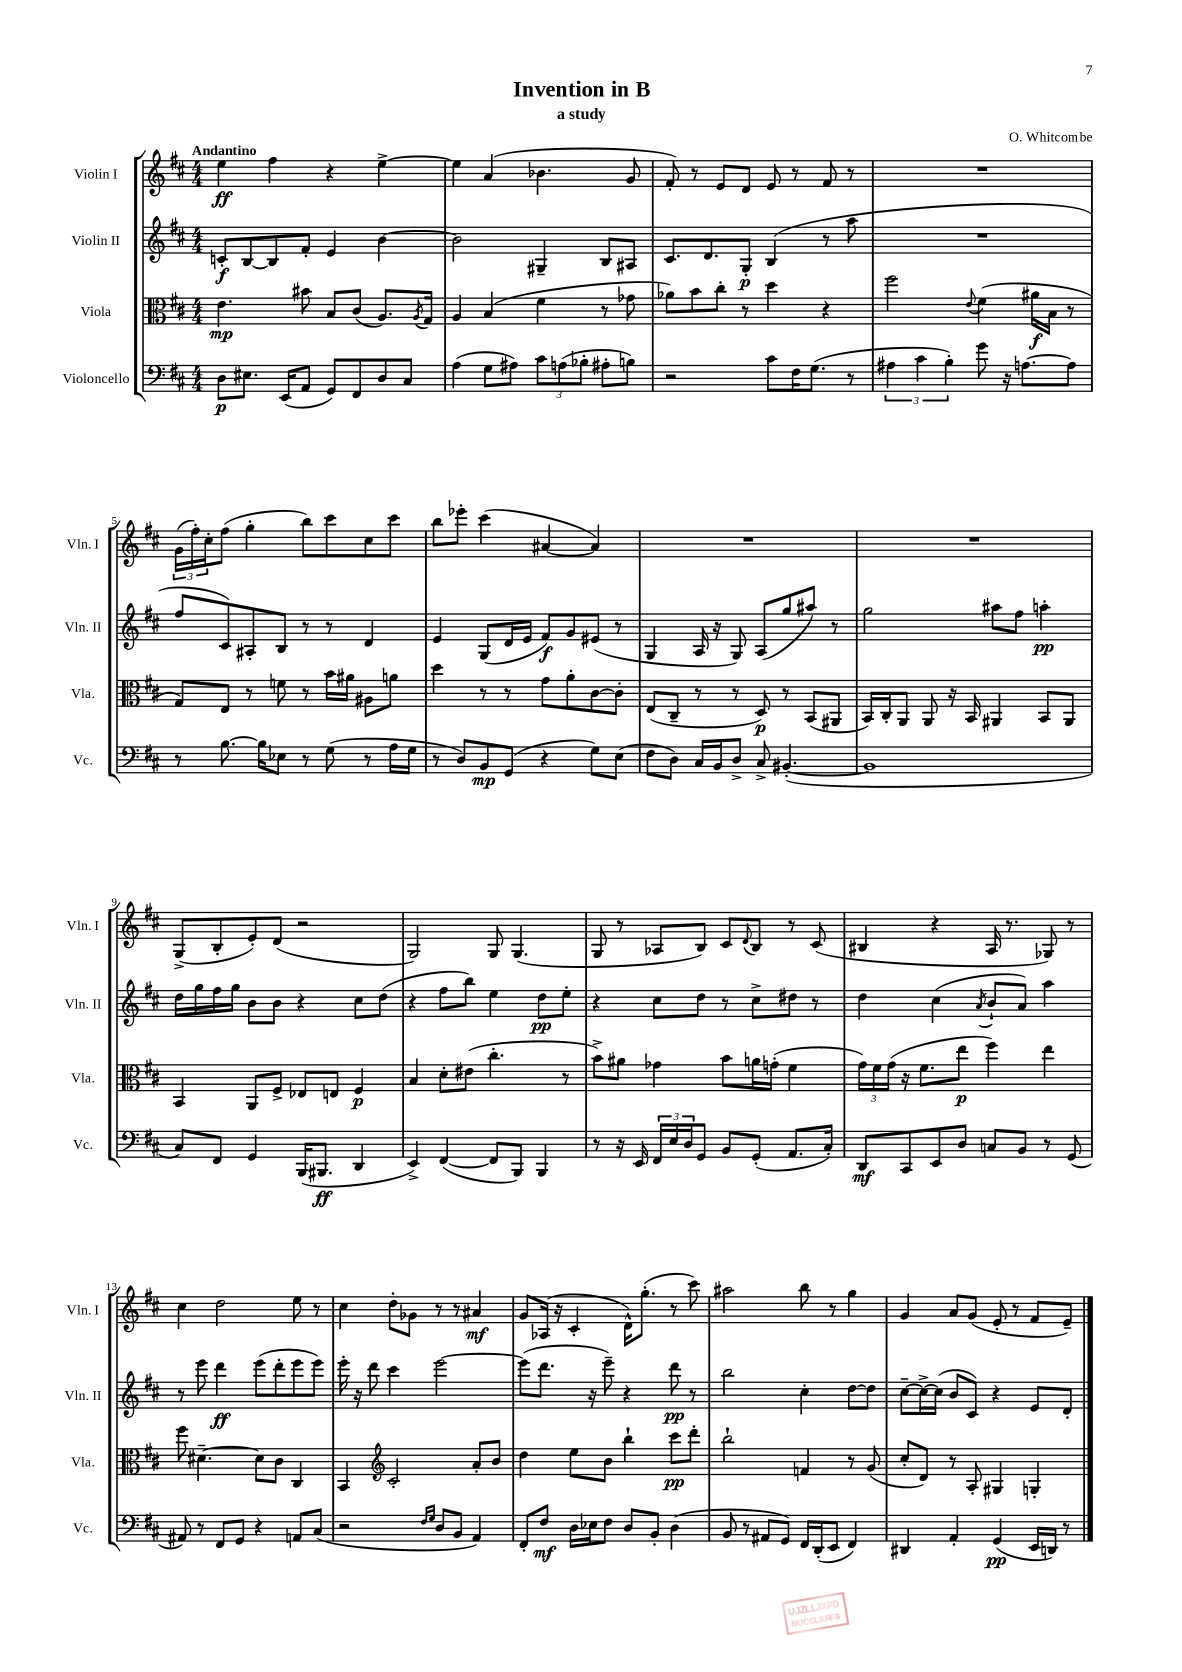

**kern	**kern	**kern	**kern
*staff4	*staff3	*staff2	*staff1
*clefF4	*clefC3	*clefG2	*clefG2
*k[f#c#]	*k[f#c#]	*k[f#c#]	*k[f#c#]
*M4/4	*M4/4	*M4/4	*M4/4
8D\L	4.e\	8c'/L	4ee\
8.E#\J	.	[8B/	.
.	.	8B/]	4ff#\
(16EE/LK	.	.	.
8AA/J	8b#\	8f#'/J	.
8GG/L)	8B/L	4e/	4r
8FF#/	(8c#/J	.	.
8D/	8.A/L)	[4b\	[4ee^\
8C#/J	.	.	.
.	8qA/	.	.
.	16G/Jk	.	.
=	=	=	=
(4A\	4A/	2b\]	4ee\]
8G\L	(4B/	.	(4a/
8A#\J)	.	.	.
12c#\L	4f#\	4G#~/	4.b-\
(12A\	.	.	.
12B-'\J	.	.	.
8A#'\L	8r	8B/L	.
8B\J)	8g-\	8A#/J	8g/
=	=	=	=
2r	8a-\L)	8.c#/L	8f#'/)
.	8b\	.	8r
.	.	8.d/	.
.	8cc#'\J	.	8e/L
.	8r	8G'/J	8d/J
8c#\L	4dd\	(4B/	8e/
16F#\K	.	.	8r
(8.G\J	.	.	.
.	4r	8r	8f#/
8r	.	8aa\	8r
=	=	=	=
6A#\	2ff#\	1r	1r
6c#\	.	.	.
6B'\)	.	.	.
.	8qqe/	.	.
8g\	(4f#\	.	.
16r	.	.	.
[8.A\L	.	.	.
.	16a#\LL	.	.
.	16B\JJ	.	.
8A\]J	8r	.	.
=	=	=	=
8r	8G/L)	8ff#/L	(24g\LL
.	.	.	24ff#'\)
.	.	.	24cc#'\J
[8.B\	8E/J	8c#/)	(8ff#\J
.	8r	8A#'/	4gg'\
16B\]LK	.	.	.
8E-\J	8f\	8B/J	.
8r	8r	8r	8bb\L)
(8G\	16b\LL	8r	8ccc#\
.	16a#\JJ	.	.
8r	8A#\L	4d/	8cc#\
16A\LL	8a\J	.	8ccc#\J
16G\JJ	.	.	.
=	=	=	=
8r	4dd\	4e/	8bb\L
8D/L)	.	.	8eee-'\J
8BB/	8r	(8G/L	(4ccc#\
(8GG/J	8r	16d/L	.
.	.	16e/JJ	.
4r	8g\L	8f#/L)	[4a#/
.	8a'\	8g/	.
8G\L)	[8c#\	(8e#/J	4a#/])
(8E\J	8c#'\]J	8r	.
=	=	=	=
8F#\L	(8E/L	4G/	1r
8D\J)	8C#~/J	.	.
16C#/LL	8r	16A/	.
16BB/J	.	16r	.
8D^/J	8r	8G/)	.
8C#^/	8D/)	(8A/L	.
([4.BB#'/	8r	8gg/	.
.	(8BB/L	8aa#/J)	.
.	8AA#/J	8r	.
=	=	=	=
1BB#]	16BB/LL)	2gg\	1r
.	16C#'/J	.	.
.	8AA/J	.	.
.	8AA/	.	.
.	16r	.	.
.	16BB/	.	.
.	4AA#/	8aa#\L	.
.	.	8ff#\J	.
.	8BB/L	4aa'\	.
.	8AA#/J	.	.
=	=	=	=
8C#/L)	4BB/	16dd\LL	(8G^/L
.	.	16gg\	.
8FF#/J	.	16ff#\	8B'/
.	.	16gg\JJ	.
4GG/	8AA/L	8b\L	8e'/)
.	8F#^/J	8b\J	(8d/J
(16BBB/LK	8E-/L	4r	2r
8.BBB#/J	.	.	.
.	8E/J	.	.
4DD/	4F#/	8cc#\L	.
.	.	(8dd\J	.
=	=	=	=
4EE^/)	4B/	4r	2G/)
([4FF#/	8d'\L	8ff#\L	.
.	(8e#\J	8bb\J)	.
8FF#/]L	4.cc#'\	4ee\	8G/
8BBB/J)	.	.	(4.G/
4BBB/	.	8dd\L	.
.	8r	8ee'\J	.
=	=	=	=
8r	8b^\L)	4r	8G/
16r	8a#\J	.	8r
16EE/	.	.	.
24FF#/LL	4g-\	8cc#\L	8A-/L
24E/	.	.	.
24D/J	.	.	.
8GG/J	.	8dd\J	8B/J)
8BB/L	8b\L	8r	8c#/L
.	.	.	8qqd/
(8GG'/J	16a\L	8cc#^\L	8B/J
.	(16g'\JJ	.	.
8.AA/L	4f#\	8dd#\J	8r
.	.	8r	(8c#/
16C#'/Jk)	.	.	.
=	=	=	=
8DD/L	24g\LL)	4dd\	4B#/
.	24f#\	.	.
.	(24g\JJ	.	.
8CC#/	16r	.	.
.	8.f#\L	.	.
8EE/	.	(4cc#\	4r
8D/J	8ee\J	.	.
.	.	8qa/	.
8C/L	4ff#\)	8b`/L	16A/
.	.	.	8.r
8BB/J	.	8a/J)	.
8r	4ee\	4aa\	8G-/)
(8GG/	.	.	8r
=	=	=	=
8AA#/)	8ff#\	8r	4cc#\
8r	[4.d#~\	8eee\	.
8FF#/L	.	4ddd\	2dd\
8GG/J	.	.	.
4r	8d#\]L	(8eee\L	.
.	8c#\J	8ddd'\	.
8AA/L	4C#/	8eee\	8ee\
(8C#/J	.	8eee\J)	8r
=	=	=	=
2r	4BB/	16eee'\	4cc#\
.	.	16r	.
.	.	8ddd\	.
*	*clefG2	*	*
.	2c#'/	4ccc#\	8dd'\L
.	.	.	8g-\J
16qqF#/LL	.	.	.
16qqG/JJ	.	.	.
8D/L	.	[2eee\	8r
8BB/J	.	.	8r
4AA/)	8a'/L	.	4a#/
.	8b/J	.	.
=	=	=	=
8FF#'/L	4dd\	(8eee\]L	8g/L
8F#/J	.	8.ddd\J	(16A-/Jk
.	.	.	16r
16D\LL	8ee\L	.	4c#'/
16E-\J	.	16r	.
8F#\J	8b\J	8eee~\)	.
8D/L	4bb`\	4r	16d^^\LK)
.	.	.	(8.gg'\J
8BB'/J	.	.	.
(4D\	8ccc#\L	8ddd\	8r
.	8ddd'\J	8r	8ccc#\)
=	=	=	=
8BB/	2bb`\	2bb\	2aa#\
8r	.	.	.
8AA#/L	.	.	.
8GG/J)	.	.	.
16FF#/LL	4f/	4cc#'\	8bb\
(16DD'/J	.	.	.
8EE/J	.	.	8r
4FF#/)	8r	[8dd\L	4gg\
.	(8g/	8dd\]J	.
=	=	=	=
4DD#/	8cc#'/L	[8cc#~\L	4g/
.	8d/J)	16cc#^\_L	.
.	.	(16cc#\]JJ	.
4AA'/	8r	8b/L	8a/L
.	8A'/	8c#/J)	(8g/J
(4GG/	4G#/	4r	8e'/
.	.	.	8r
16EE/LL	4G'/	8e/L	8f#/L
16DD/JJ)	.	.	.
8r	.	8d'/J	8e~/J)
==	==	==	==
*-	*-	*-	*-
